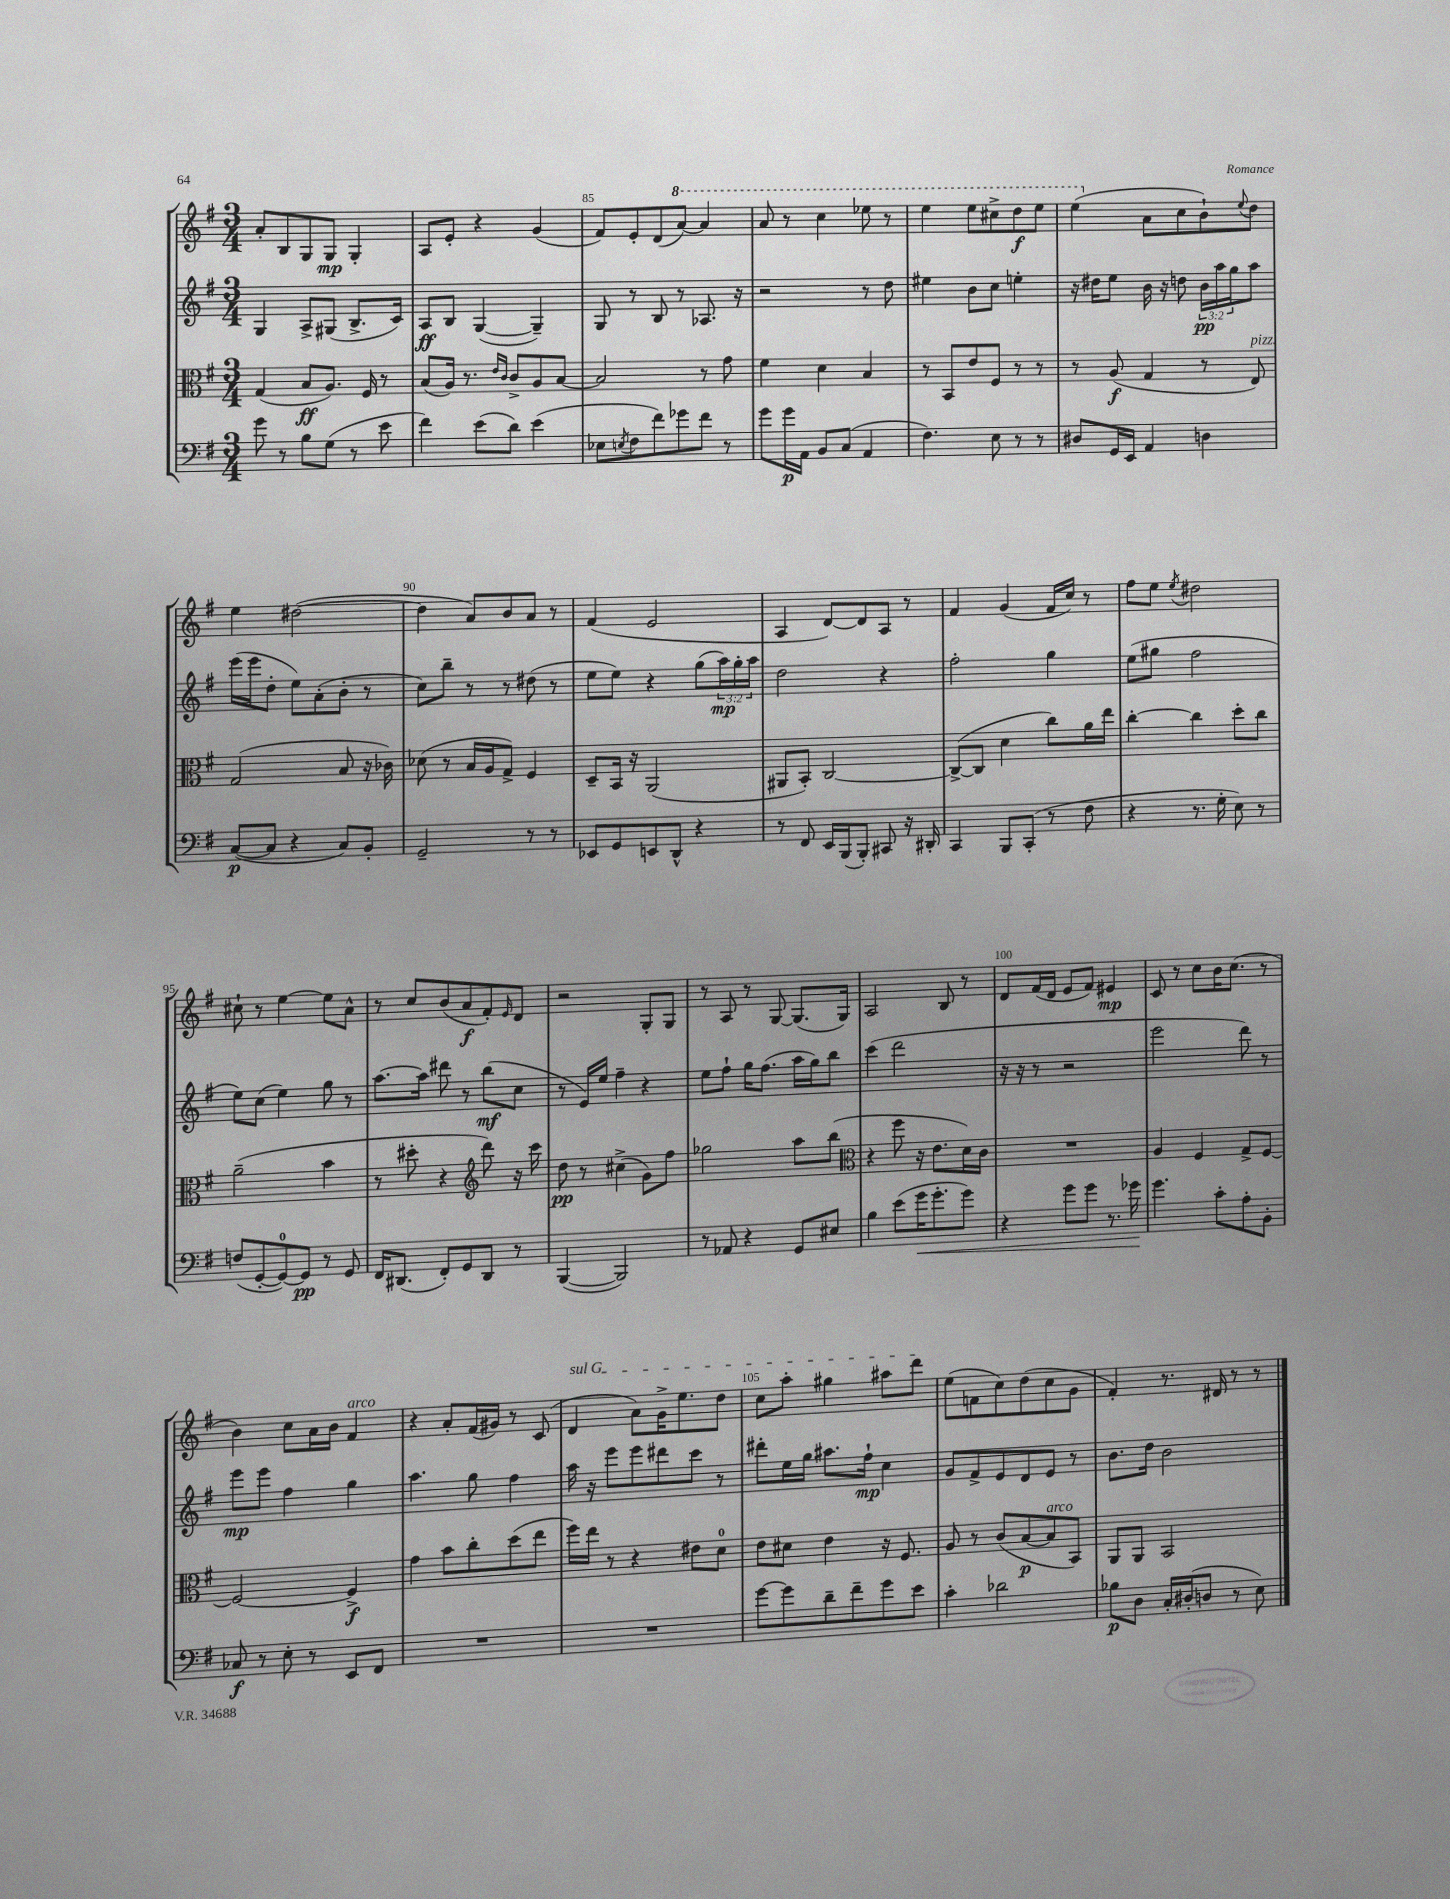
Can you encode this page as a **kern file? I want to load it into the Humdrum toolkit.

**kern	**kern	**kern	**kern
*staff4	*staff3	*staff2	*staff1
*clefF4	*clefC3	*clefG2	*clefG2
*k[f#]	*k[f#]	*k[f#]	*k[f#]
*M3/4	*M3/4	*M3/4	*M3/4
8g\	(4G/	4G/	8a'/L
8r	.	.	8B/
8B\L	8B/L	8A^/L	8G/
(8G\J	8.A/J)	(8G#/J	8G/J
8r	.	8.B^/L	4G'/
.	16F#/	.	.
8e\	8r	.	.
.	.	16c/Jk)	.
=	=	=	=
4f#\)	(8B/L	8A/L	8A/L
.	16A/Jk)	8B/J	8e'/J
.	8.r	.	.
(8e\L	.	([4G/	4r
.	16qqe/LL	.	.
.	16qqc/JJ	.	.
8d\J)	8c^/L	.	.
(4e\	8A/	4G~/])	(4g/
.	[8B/J	.	.
=	=	=	=
8E-\L	2B/]	8G/	8f#/L)
8qE/	.	.	.
8F#\	.	8r	8e'/
8f#\)	.	8B/	(8d/
8g-\	.	8r	[8aa/J)
8f#\J	8r	8.A-/	4aa/]
8r	8g\	.	.
.	.	16r	.
=	=	=	=
8g\L	4f#\	2r	8aa/
16g\L	.	.	8r
16AA\JJ	.	.	.
8BB/L	4d\	.	4ccc\
(8C/J	.	.	.
4AA/	4B/	8r	8eee-\
.	.	8dd\	8r
=	=	=	=
4.F#\)	8r	4ee#\	4eee\
.	8BB/L	.	.
.	8e/	8b\L	8eee\L
8E\	8F#/J	8cc\J	8ccc#^\
8r	8r	4ee'\	8ddd\
8r	8r	.	8eee\J
=	=	=	=
8D#/L	8r	16r	(4eee\
.	.	16dd#\LK	.
16GG/L	(8A/	8ee\J	.
16EE/JJ	.	.	.
4AA/	4G/	16b\	8a\L
.	.	16r	.
.	.	8dd\	8cc\
4D\	8r	24b\LL	8b`\)
.	.	24aa\	.
.	.	24gg\J	.
.	.	.	8qqee/
.	8E/)	8aa\J	8dd\J
=	=	=	=
([8C/L	(2G/	(16eee\LL	4ee\
.	.	16eee\J	.
8C/]J	.	8dd'\J	.
4r	.	8ee\L)	([2dd#\
.	.	(8a'\	.
8C/L)	8B/	8b'\J	.
8BB'/J	16r	8r	.
.	16c-\)	.	.
=	=	=	=
2GG~/	(8d-\	8cc\L)	4dd#\]
.	8r	8bb~\J	.
.	16B/LL	8r	8a/L)
.	16A/J	.	.
.	8G^/J)	8r	8b/
8r	4F#/	(8dd#\	8a/J
8r	.	8r	8r
=	=	=	=
8EE-/L	8D~/L	8ee\L	(4f#/
8GG/	16BB/Jk	8ee\J)	.
.	16r	.	.
8EE/	(2AA/	4r	2e/
8DD^^/J	.	.	.
4r	.	(8gg\L	.
.	.	24aa\L)	.
.	.	24gg'\	.
.	.	24aa\JJ	.
=	=	=	=
8r	8AA#/L	2dd\	4A/
8FF#/	8BB'/J)	.	.
16EE/LL	[2C/	.	[8d/L)
(16BBB/J	.	.	.
8BBB'/J)	.	.	8d/]
8CC#/	.	4r	8A/J
16r	.	.	8r
16DD#'/	.	.	.
=	=	=	=
4CC/	(8C^/_L	2ff#'\	4f#/
.	8C/]J	.	.
8BBB/L	4d\	.	(4g/
(8CC'/J	.	.	.
8r	8cc\L)	4gg\	16f#/LL
.	.	.	16cc/JJ)
8F#\	16a\L	.	8r
.	16ee\JJ	.	.
=	=	=	=
4r	[4cc'\	(8ee\L	8ff#\L
.	.	8gg#\J	8ee\J
.	.	.	8qee/
8.r	4cc\]	2ff#\	2dd#\
16G'\	.	.	.
8E\)	8dd'\L	.	.
8r	8cc\J	.	.
=	=	=	=
(8F/L	(2a~\	8ee\L)	8cc#`\
[8GG'/	.	(8cc\J	8r
8GG/_)	.	4ee\)	[4ee\
8GG/]J	.	.	.
8r	4b\	8gg\	8ee\]L
8GG/	.	8r	8a^^\J
=	=	=	=
16FF#/LK	8r	[8.aa\L	8r
(8.DD#/J	.	.	.
.	8dd#'\	.	8cc/L
.	.	16aa\]Jk	.
8FF#'/L)	4r	8ddd#\	(8b/
8GG/	.	8r	8a/
*	*clefG2	*	*
8DD#/J	8ddd\)	(8bb\L	8f#'/)
.	.	.	16qqe/
8r	16r	8cc\J	8d/J
.	16ccc\	.	.
=	=	=	=
([4BBB/	8dd\	8r	2r
.	8r	16e/LL)	.
.	.	16ee/JJ	.
2BBB/])	(4cc#^\	4ff#~\	.
.	8g\L)	4r	8G'/L
.	8ff#\J	.	8G/J
=	=	=	=
8r	2gg-\	8ee\L	8r
8AA-/	.	8ff#`\J	8A/
4r	.	16gg\LK	8r
.	.	(8.ff#\J	.
.	.	.	[8G/
8GG/L	8aa\L	16aa\LL	(8.G/]L
.	.	16gg\J)	.
8E#/J	(8bb\J	8bb\J	.
.	.	.	16G/Jk)
=	=	=	=
*	*clefC3	*	*
4B\	4r	(4ccc\	2A/
(8e\L	8ff#\	2ddd\	.
16g\K	16r	.	.
8.g'\	8.e\L	.	.
.	.	.	8B/
8g\J)	16d\L)	.	8r
.	16c\JJ	.	.
=	=	=	=
4r	2.r	16r	8d/L
.	.	16r	.
.	.	8r	(16f#/L
.	.	.	16d/JJ
8g\L	.	2r	8e/L
8g\J	.	.	8f#/J)
8.r	.	.	4e#/
16g-\	.	.	.
=	=	=	=
4.g\	4A/	2eee\	8c/
.	.	.	8r
.	4F#/	.	8cc\L
8c'\L	.	.	16b\K
.	.	.	(8.cc\J
8A'\	8G^/L	8ddd\)	.
8BB'\J	[8F#/J	8r	8r
=	=	=	=
8C-/	2F#/_	8eee\L	4b\)
8r	.	8eee\J	.
8E'\	.	4ff#\	8cc\L
8r	.	.	16a\L
.	.	.	16b\JJ
8EE/L	4F#^/]	4gg\	4f#/
8FF#/J	.	.	.
=	=	=	=
2.r	4g\	4.aa\	4r
.	8b\L	.	8a'/L
.	8cc'\	8gg\	(16f#/L
.	.	.	16g#/JJ)
.	(8dd\	4ff#\	8r
.	8ee\J	.	(8c/
=	=	=	=
2.r	16ff#\LL)	16aa\	4d/
.	16ee\JJ	16r	.
.	8r	8eee\L	.
.	4r	8eee\	8a\L)
.	.	8ddd#\	16g^\K
.	.	.	8.ee\
.	8e#\L	8ccc\J	.
.	8d\J	8r	8dd\J
=	=	=	=
[8g\L	8e\L	8ddd#'\L	8cc\L
8g\]	8d#\J	16ee\L	8aa'\J
.	.	16gg\JJ	.
8d~\	4e\	8.aa#\L	4gg#\
8f#~\	.	.	.
.	.	16ff#`\Jk	.
8g\	16r	4cc\	8aa#\L
.	8.F#/	.	.
8e\J	.	.	8ddd\J
=	=	=	=
4c'\	8A/	8g/L	(8ee\L
.	8r	8f#^/	8f\
2d-\	(8c/L	8e/	8cc\)
.	[8B/	8d/	(8dd\
.	8B/]	8e/J	8cc\
.	8BB/J)	8r	8g\J
=	=	=	=
8B-\L	8AA/L	8.b\L	4f#'/)
8D\J	8AA/J	.	.
.	.	16dd\Jk	.
16C'/LL	2BB/	2b\	8.r
(16D#'/J	.	.	.
8D/J	.	.	.
.	.	.	16d#/
8r	.	.	8r
8E\)	.	.	8r
==	==	==	==
*-	*-	*-	*-
